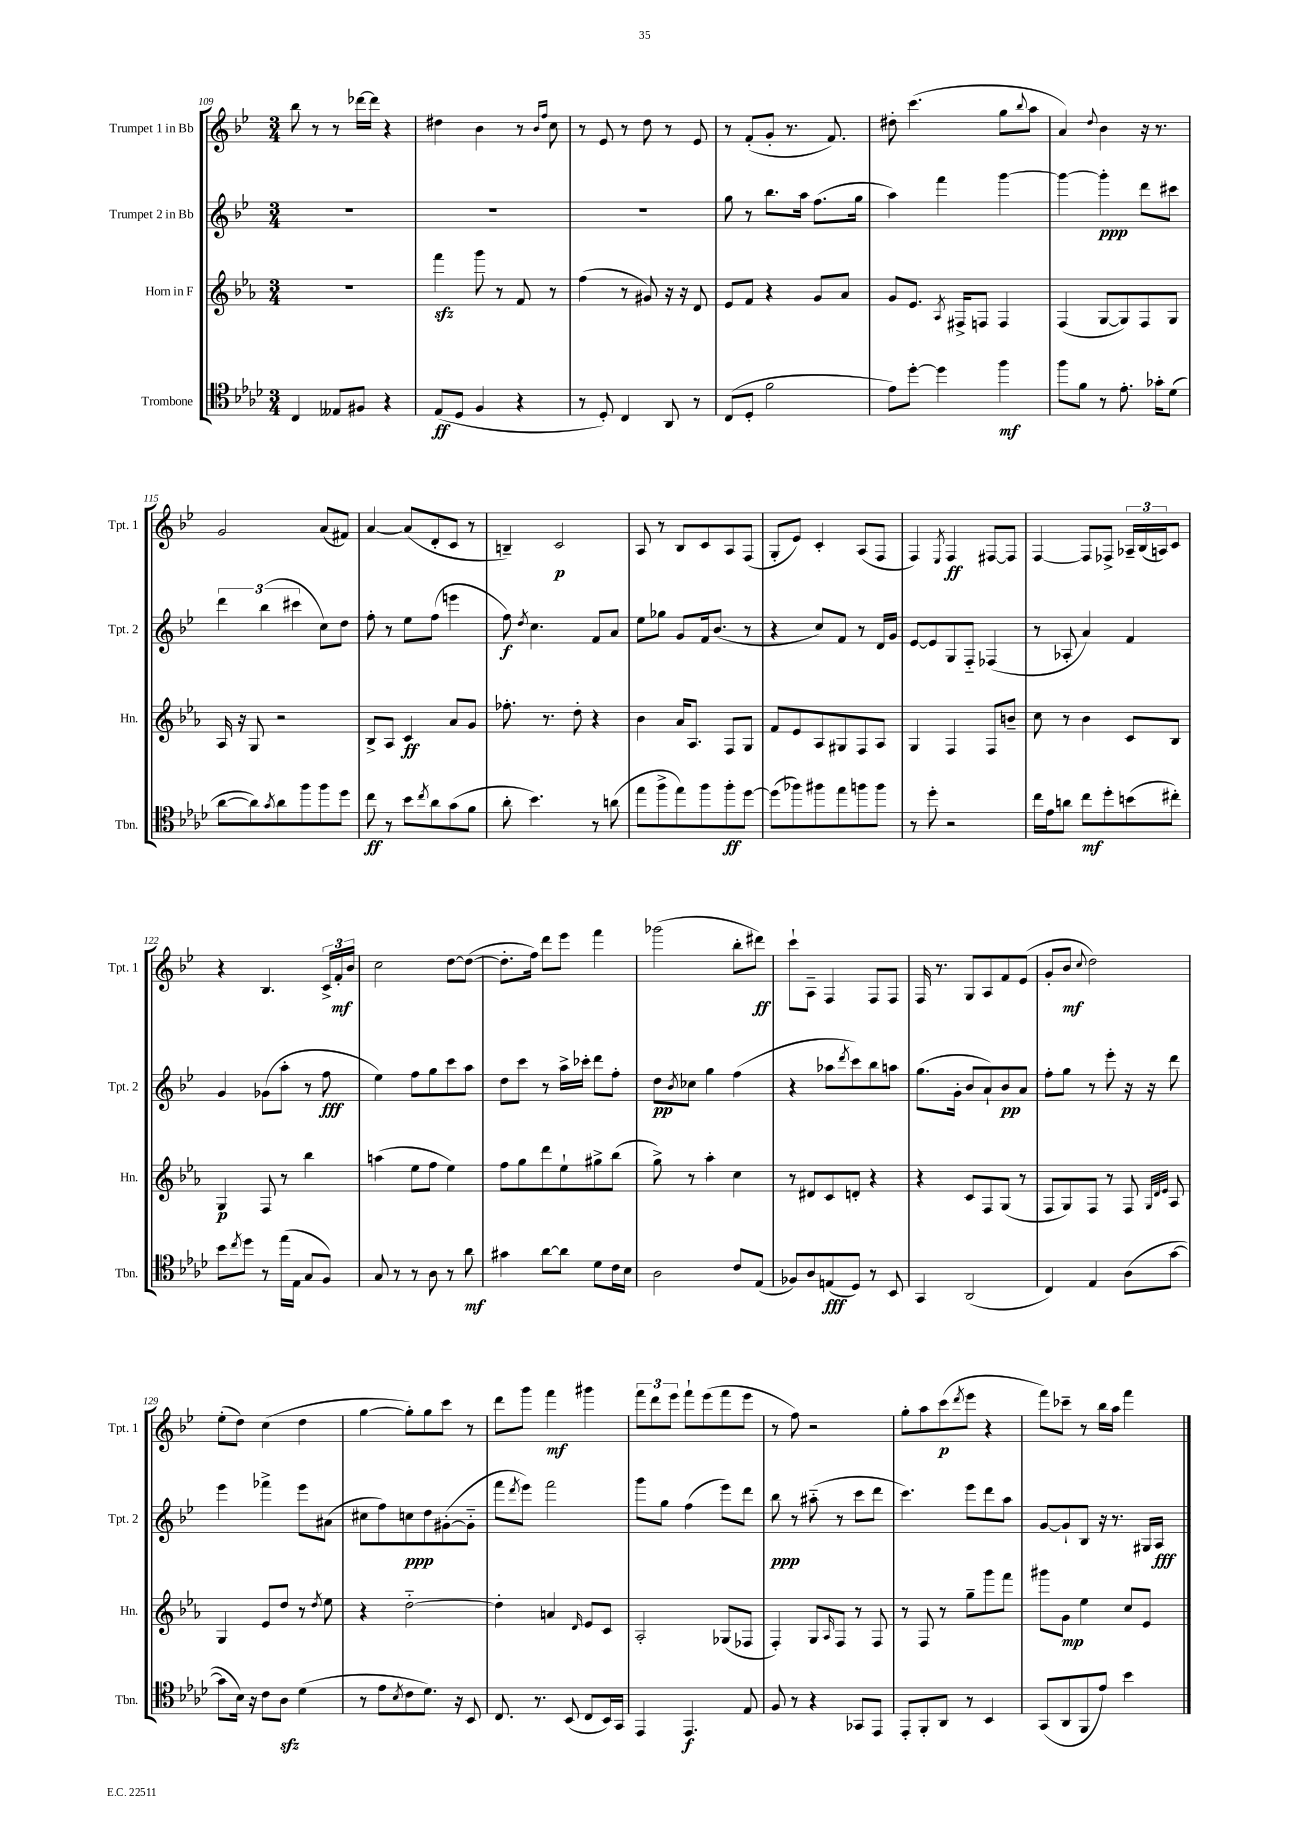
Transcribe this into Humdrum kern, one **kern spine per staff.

**kern	**kern	**kern	**kern
*staff4	*staff3	*staff2	*staff1
*clefC4	*clefG2	*clefG2	*clefG2
*k[b-e-a-d-]	*k[b-e-a-]	*k[b-e-]	*k[b-e-]
*M3/4	*M3/4	*M3/4	*M3/4
4C/	2.r	2.r	8bb-\
.	.	.	8r
8E--/L	.	.	8r
8F#/J	.	.	[16ddd-\LL
.	.	.	16ddd-\]JJ
4r	.	.	4r
=	=	=	=
(8E-/L	4fff\	2.r	4dd#\
8D-/J	.	.	.
4F/	8ggg\	.	4b-\
.	8r	.	.
4r	8f/	.	8r
.	.	.	16qqb-/LL
.	.	.	16qqff/JJ
.	8r	.	8cc\
=	=	=	=
8r	(4ff\	2.r	8r
8D-'/)	.	.	8e-/
4C/	8r	.	8r
.	8g#/)	.	8dd\
8AA-/	16r	.	8r
.	16r	.	.
8r	8d/	.	8e-/
=	=	=	=
(8C/L	8e-/L	8gg\	8r
8D-'/J	8f/J	8r	(8f'/L
2f\	4r	8.bb-\L	8g'/J
.	.	.	8.r
.	.	16aa\Jk	.
.	8g/L	(8.ff\L	.
.	.	.	8.f/)
.	8a-/J	.	.
.	.	16gg\Jk	.
=	=	=	=
8e-\L)	8g/L	4aa\)	8dd#'\
[8dd-'\J	8.e-/J	.	(4.ccc\
4dd-\]	.	4fff\	.
.	8qA-/	.	.
.	16F#^/LK	.	.
.	8F/J	.	.
4ff\	4F/	[4ggg\	8gg\L
.	.	.	8qqbb-/
.	.	.	8aa\J
=	=	=	=
8ff\L	(4F/	4ggg\_	4a/)
8f\J	.	.	.
.	.	.	8qqdd/
8r	[8G/L	4ggg'\]	4b-\
8.e-'\	8G/])	.	.
.	8F/	8ddd\L	16r
16g-'\LK	.	.	8.r
(8d-\J	8G/J	8ccc#\J	.
=	=	=	=
[8a-\L	16A-/	6ddd\	2g/
.	16r	.	.
8a-\])	8G/	.	.
.	.	(6bb-\	.
8qg/	.	.	.
8a-\	2r	.	.
.	.	6ccc#\	.
8ff\	.	.	.
8ff\	.	8cc\L)	(8a/L
8dd-\J	.	8dd\J	8f#/J)
=	=	=	=
8cc\	8B-^/L	8ff'\	[4a/
8r	8A-/J	8r	.
8b-\L	4c/	8ee-\L	(8a/]L
8qcc/	.	.	.
8a-\	.	(8ff\J	8d'/
(8g\	8a-/L	4eee\	8c/J
8f\J	8g/J	.	8r
=	=	=	=
8a-'\	8.ff-'\	8ff\)	4B~/)
.	.	8qdd/	.
4.b-\)	.	4.cc\	.
.	8.r	.	.
.	.	.	2c/
.	8dd'\	.	.
8r	4r	8f/L	.
(8a\	.	8a/J	.
=	=	=	=
8ee-\L	4b-\	8ee-\L	8A/
8ff^\	.	8gg-\J	8r
8ee-\)	16a-/LK	8g/L	8B-/L
.	8.A-/J	.	.
8ff\	.	16f/k	8c/
.	.	(8.b-/J	.
8ff'\	8F/L	.	8A/
[8dd-\J	8G/J	8r	(8F/J
=	=	=	=
(8dd-\]L	8f/L	4r	8G'/L
8ff-\)	8e-/	.	8e-/J)
8ff#\	8A-/	8cc/L)	4c'/
8ee-\	8G#/	8f/J	.
8ff\	8F/	8r	(8A/L
8ff\J	8A-/J	16d/LL	8F/J
.	.	16g/JJ	.
=	=	=	=
8r	4G/	[8e-/L	4F/)
8dd-'\	.	8e-/]	.
.	.	.	8qE-/
2r	4F/	8G/	4F/
.	.	8F'~/J	.
.	8F/L	(4F-/	[8F#/L
.	8b~/J	.	8F#/]J
=	=	=	=
16cc\LL	8cc\	8r	[4F/
16e-\J	.	.	.
8a\J	8r	8A-'/	.
8cc\L	4b-\	4a/)	8F/]L
8dd-'\	.	.	8F-^/J
(8b\	8c/L	4f/	24A-~/LL
.	.	.	(24B-/
.	.	.	24A/J)
8cc#'\J)	8B-/J	.	8c/J
=	=	=	=
8b-\L	4G/	4g/	4r
8qcc/	.	.	.
8dd-\J	.	.	.
8r	8F/	(8g-\L	4.B-/
(16ee-\LL	8r	8aa'\J	.
16E-\JJ	.	.	.
8G/L	4bb-\	8r	.
8F/J)	.	8ff\	24c^/LL
.	.	.	24f'/
.	.	.	24b-/JJ
=	=	=	=
8G/	(4aa\	4ee-\)	2cc\
8r	.	.	.
8r	8ee-\L	8ff\L	.
8A-\	8ff\J	8gg\	.
8r	4ee-\)	8ccc\	[8dd\L
8a-\	.	8aa\J	(8dd\_J
=	=	=	=
4g#\	8ff\L	8dd\L	8.dd'\]L
.	8gg\	8ccc\J	.
.	.	.	16ff\Jk)
[8a-\L	8ddd\	8r	8ddd\L
8a-\]J	8ee-`\	16aa^\LL	8eee-\J
.	.	16ccc-'\JJ	.
8d-\L	8gg#^\	8ddd\L	4fff\
16c\L	(8bb-\J	8ff'\J	.
16B-\JJ	.	.	.
=	=	=	=
2A-\	8gg^\)	8dd\L	(2ggg-\
.	.	8qb-/	.
.	8r	8cc-\J	.
.	4aa-'\	4gg\	.
8c/L	4cc\	(4ff\	8bb-'\L
(8E-/J	.	.	8ddd#\J)
=	=	=	=
8F-/L)	8r	4r	8ccc`\L
8A-/	8d#/L	.	8A~\J
(8E/	8c/	8aa-\L	4F/
.	.	8qddd/	.
8D-/J)	8d'/J	8ccc\)	.
8r	4r	8bb-\	8F/L
8BB-/	.	8aa\J	8F/J
=	=	=	=
4GG/	4r	(8.gg\L	16F/
.	.	.	8.r
.	.	16g'\Jk	.
(2AA-/	8c/L	8b-/L	8G/L
.	8F/	8a`/)	8A/
.	(8G/J	8b-/	8f/
.	8r	8a/J	(8e-/J
=	=	=	=
4C/)	8F/L	8ff'\L	8g'/L
.	8G/)	8gg\J	8b-/J
.	.	.	8qqcc/
4E-/	8F/J	8r	2dd\)
.	8r	8eee-'\	.
(8A-\L	8F/	16r	.
.	.	16r	.
.	32qqG/LLL	.	.
.	32qqd/	.	.
.	32qqe-/JJJ	.	.
[8g\J	8A-/	8ddd\	.
=	=	=	=
8g\]L	4G/	4eee-\	(8ee-'\L
16B-\Jk)	.	.	8dd\J)
16r	.	.	.
8c\L	8e-/L	4fff-^\	(4cc\
8A-\J	8dd/J	.	.
(4d-\	8r	8eee-\L	4dd\
.	8qdd/	.	.
.	8ee-\	(8a#\J	.
=	=	=	=
8r	4r	8cc#\L	[4gg\
8e-\L	.	8ff\)	.
8qB-/	.	.	.
8c\	[2dd'~\	8cc\	8gg'\]L)
8.d-\J)	.	8dd\	8gg\
.	.	([8g#'\	8ccc\J
16r	.	.	.
8BB-/	.	8g#'~\]J	8r
=	=	=	=
8.C/	4dd'\]	8fff\L	8ddd\L
.	.	8qddd/	.
.	.	8eee-\J)	8ggg\J
8.r	.	.	.
.	4a/	2fff\	4fff\
(8BB-/	.	.	.
.	16qqd/	.	.
8C/L	8e-/L	.	4ggg#\
16BB-/L)	8c/J	.	.
16GG/JJ	.	.	.
=	=	=	=
4EE-/	2A-'/	8ggg\L	12fff\L
.	.	.	12ddd\
.	.	8gg\J	.
.	.	.	12eee-\J
4.EE-/	.	(4ff\	8fff`\L
.	.	.	(8eee-\
.	(8G-/L	8eee-\L)	8fff\
8E-/	8F-/J	8ddd\J	8eee-\J
=	=	=	=
8F/	4F'/)	8bb-\	8r
8r	.	8r	8ff\)
4r	8G/L	(8aa#'~\	2r
.	16qqA-/	.	.
.	8F/J	8r	.
8GG-/L	8r	8ccc\L	.
8EE-/J	8F/	8ddd\J	.
=	=	=	=
8EE-'/L	8r	4.ccc\)	8gg'\L
8FF'/	8F/	.	8aa\
8AA-/J	8r	.	(8ccc\
.	.	.	8qddd/
8r	8gg~\L	8eee-\L	8eee-\J
4BB-/	8ggg\	8ddd\	4r
.	8fff\J	8aa\J	.
=	=	=	=
(8GG/L	8ggg#\L	[8g/L	8fff\L)
8AA-/	8g\J	8g`/]	8ccc-~\J
8FF/	4ee-\	8B-/J	8r
8e-/J)	.	16r	16bb-\LL
.	.	8.r	16aa\JJ
4b-\	8cc/L	.	4fff\
.	8e-/J	16G#/LL	.
.	.	16A/JJ	.
==	==	==	==
*-	*-	*-	*-
